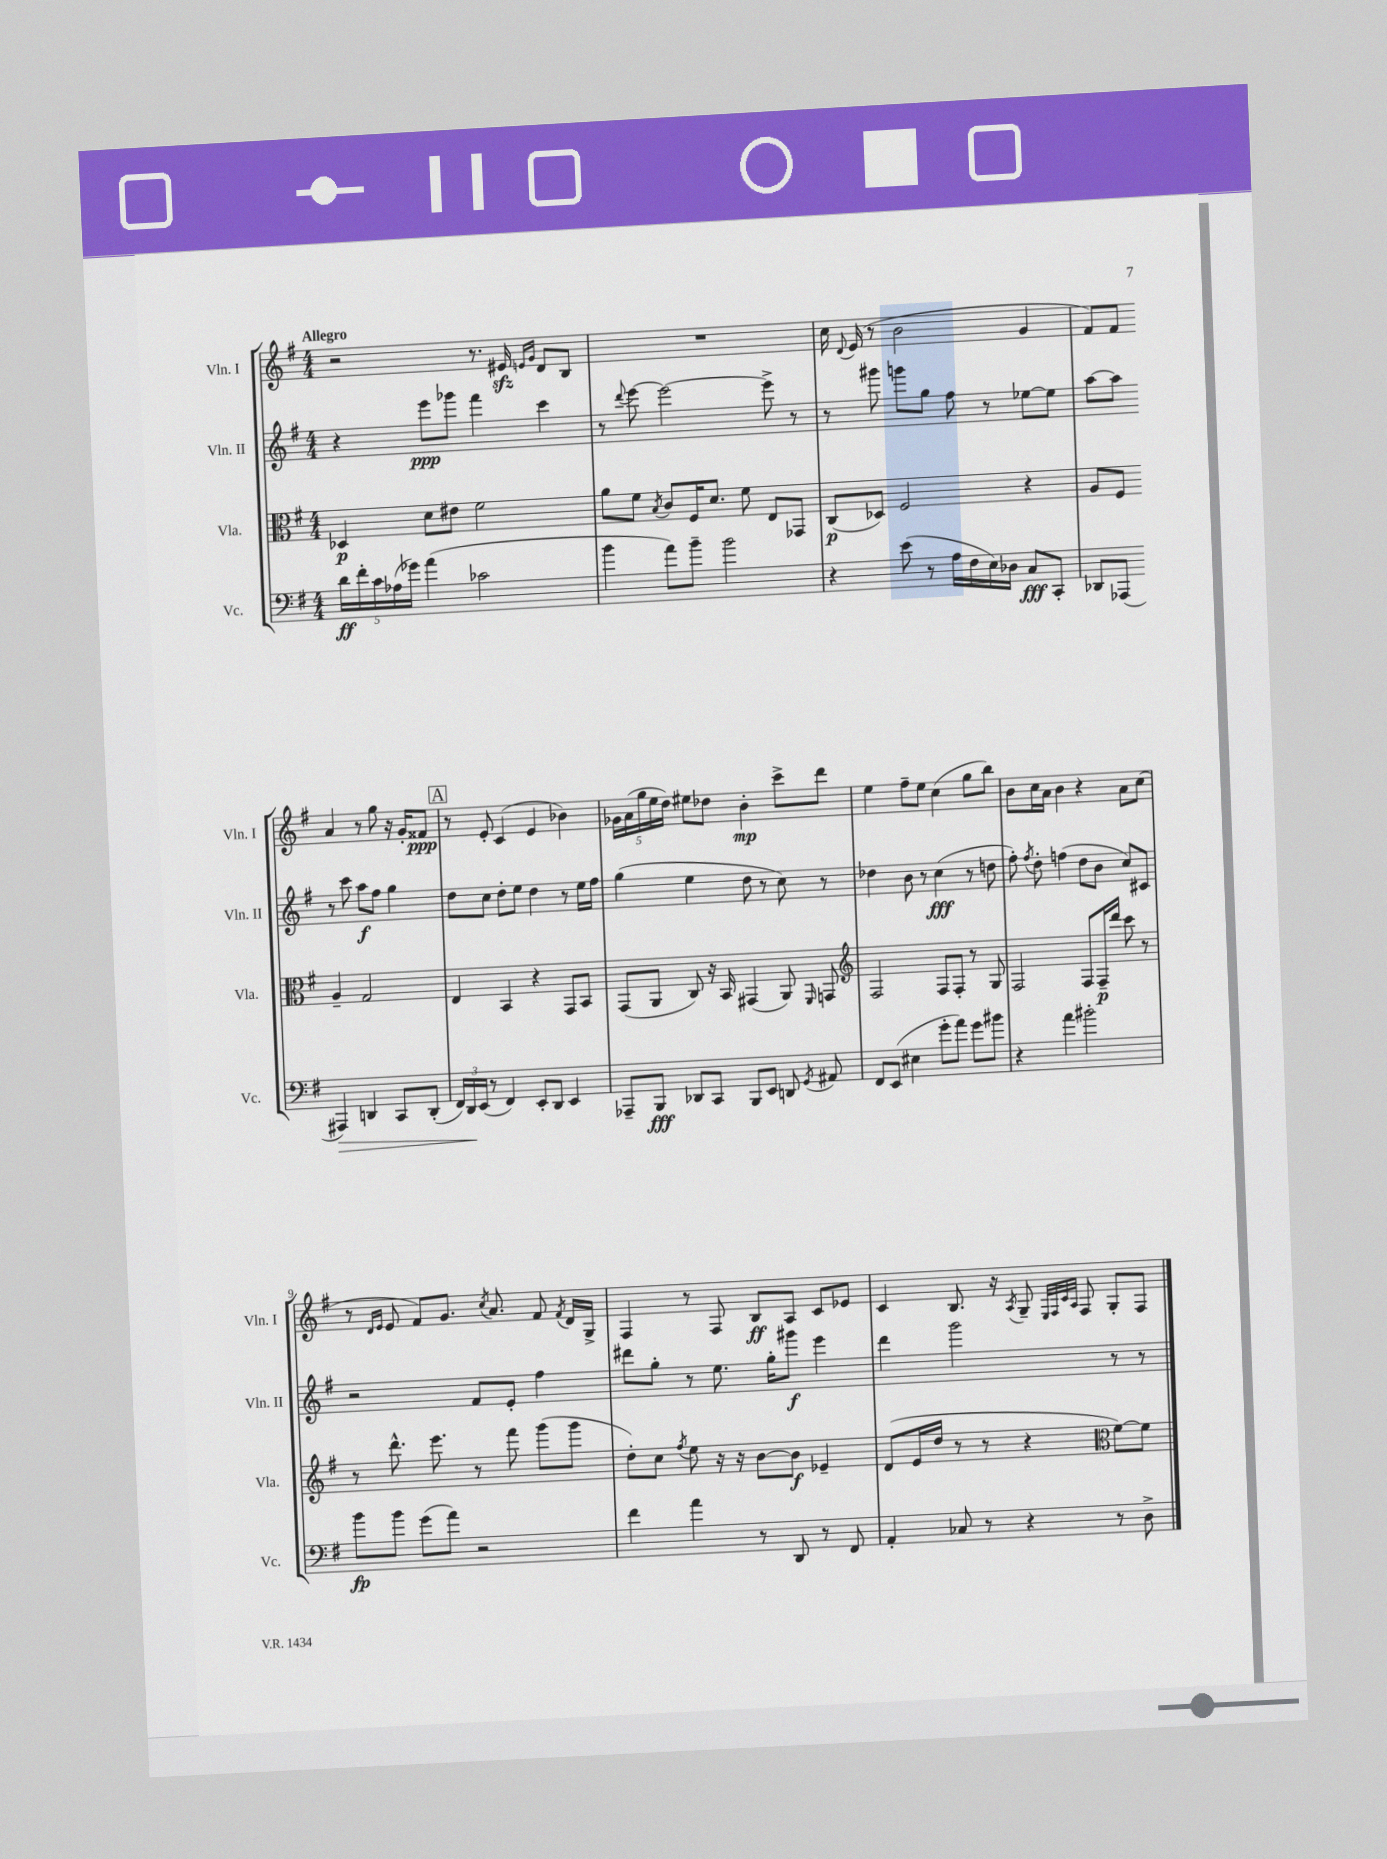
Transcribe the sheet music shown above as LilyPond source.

<<
\new StaffGroup <<
\new Staff = "s0" \with { instrumentName = "Vln. I" shortInstrumentName = "Vln. I" } {
    \clef treble \key g \major \numericTimeSignature \time 4/4 \tempo "Allegro"
    \autoBeamOff r2 r8. eis'16\sfz \grace { e'16[ g'16] } d'8[ b8] |
    R1 |
    c''16 \appoggiatura { d'8 } e'16( r8 b'2 g'4 |
    fis'8[) fis'8] a'4 r8 g''8 r16 g'16[-. fisis'8]\ppp |
    \mark \markup { \box "A" } r8 e'8-. c'4( e'4 bes'4) |
    \tuplet 5/4 { ges'16[ a'16( g''16 e''16 d''16]) } eis''8[ des''8] b'4-.\mp c'''8[-> d'''8] |
    e''4 fis''8[-- e''8] c''4( g''8[ b''8]) |
    b'8[ c''16 a'16] b'4 r4 a'8[ c''8]( |
    r8 \grace { d'16[ e'16] } e'8 fis'8[) g'8.] \acciaccatura { c''8 } a'8. fis'8 \acciaccatura { fis'8 } d'16[ g16]-> |
    fis4 r8 fis8 b8[\ff a8] c'8[ ees'8] |
    c'4 b8. r16 \acciaccatura { a8 } g8-- \grace { e32[ fis32 c'32 a32] } fis8 g8[-. fis8] \bar "|." |
}
\new Staff = "s1" \with { instrumentName = "Vln. II" shortInstrumentName = "Vln. II" } {
    \clef treble \key g \major \numericTimeSignature \time 4/4
    \autoBeamOff r4 e'''8[\ppp ges'''8] fis'''4 c'''4 |
    r8 \appoggiatura { d'''8 } e'''8~ e'''2~ e'''8-> r8 |
    r8 gis'''8 g'''8[ g''8] fis''8 r8 ees''8[~ ees''8] |
    a''8[~ a''8] r8 c'''8 a''8[\f fis''8] g''4 |
    \mark \markup { \box "A" } d''8[ c''8] d''8[-. e''8] d''4 r8 e''16[ fis''16] |
    g''4( e''4 d''8 r8 c''8) r8 |
    des''4 b'8 r8 c''4\fff( r8 d''8 |
    fis''8-.) \acciaccatura { fis''8 } d''8-. f''4( d''8[ b'8] c''8[) cis'8] |
    r2 fis'8[ e'8]-. fis''4 |
    dis'''8[ g''8]-. r8 e''8. g''16[-. gis'''8]\f e'''4 |
    d'''4 g'''2 r8 r8 \bar "|." |
}
\new Staff = "s2" \with { instrumentName = "Vla." shortInstrumentName = "Vla." } {
    \clef alto \key g \major \numericTimeSignature \time 4/4
    \autoBeamOff des4\p d'8[ eis'8] fis'2 |
    a'8[ fis'8] \acciaccatura { b8 } c'8[ fis16 d'8.] fis'8 e8[ ges,8] |
    c8[\p( des8]) fis2 r4 |
    a8[ fis8] a4-- g2 |
    \mark \markup { \box "A" } e4 b,4 r4 g,8[ b,8] |
    g,8[( a,8] c8) r16 b,16 gis,4( a,8) \grace { fis,16 } g,8 |
    \clef treble fis2 fis8[ fis8]-. r8 g8 |
    fis2 fis8[ fis16--\p d'''16] c'''8 r8 |
    r8 d'''8.-^ e'''8. r8 fis'''8 g'''8[( g'''8] |
    d''8[-.) c''8] \acciaccatura { fis''8 } e''8 r16 r16 b'8[~ b'8]\f ees'4-- |
    d'8[( e'16 d''16] r8 r8 r4 \clef alto fis'8[~) fis'8] \bar "|." |
}
\new Staff = "s3" \with { instrumentName = "Vc." shortInstrumentName = "Vc." } {
    \clef bass \key g \major \numericTimeSignature \time 4/4
    \autoBeamOff \tuplet 5/4 { d'16[\ff fis'16-. c'16 aes16( ges'16]) } a'4( ces'2 |
    b'4 a'8[) b'8]-- b'2 |
    r4 e'8( r8 a16[ fis16 e16) des16] c8[\fff c,8]-. |
    des,8[ aes,,8]( ais,,4\>) d,4 c,8[ d,8]-.( |
    \mark \markup { \box "A" } \tuplet 3/2 { fis,16[) d,16\! e,16]( } r8 fis,4) e,8[-. d,8] e,4 |
    aes,,8[-- b,,8]\fff des,8[ c,8] b,,8[ e,8] d,8 \acciaccatura { g,8 } ais,8 |
    fis,8[ e,8]( eis4 g'8[-. a'8]) g'8[ bis'8] |
    r4 a'4 bis'2-. |
    b'8[\fp b'8] g'8[( a'8]) r2 |
    fis'4 a'4 r8 d,8 r8 fis,8 |
    a,4-. ces8 r8 r4 r8 d8-> \bar "|." |
}
>>
>>
